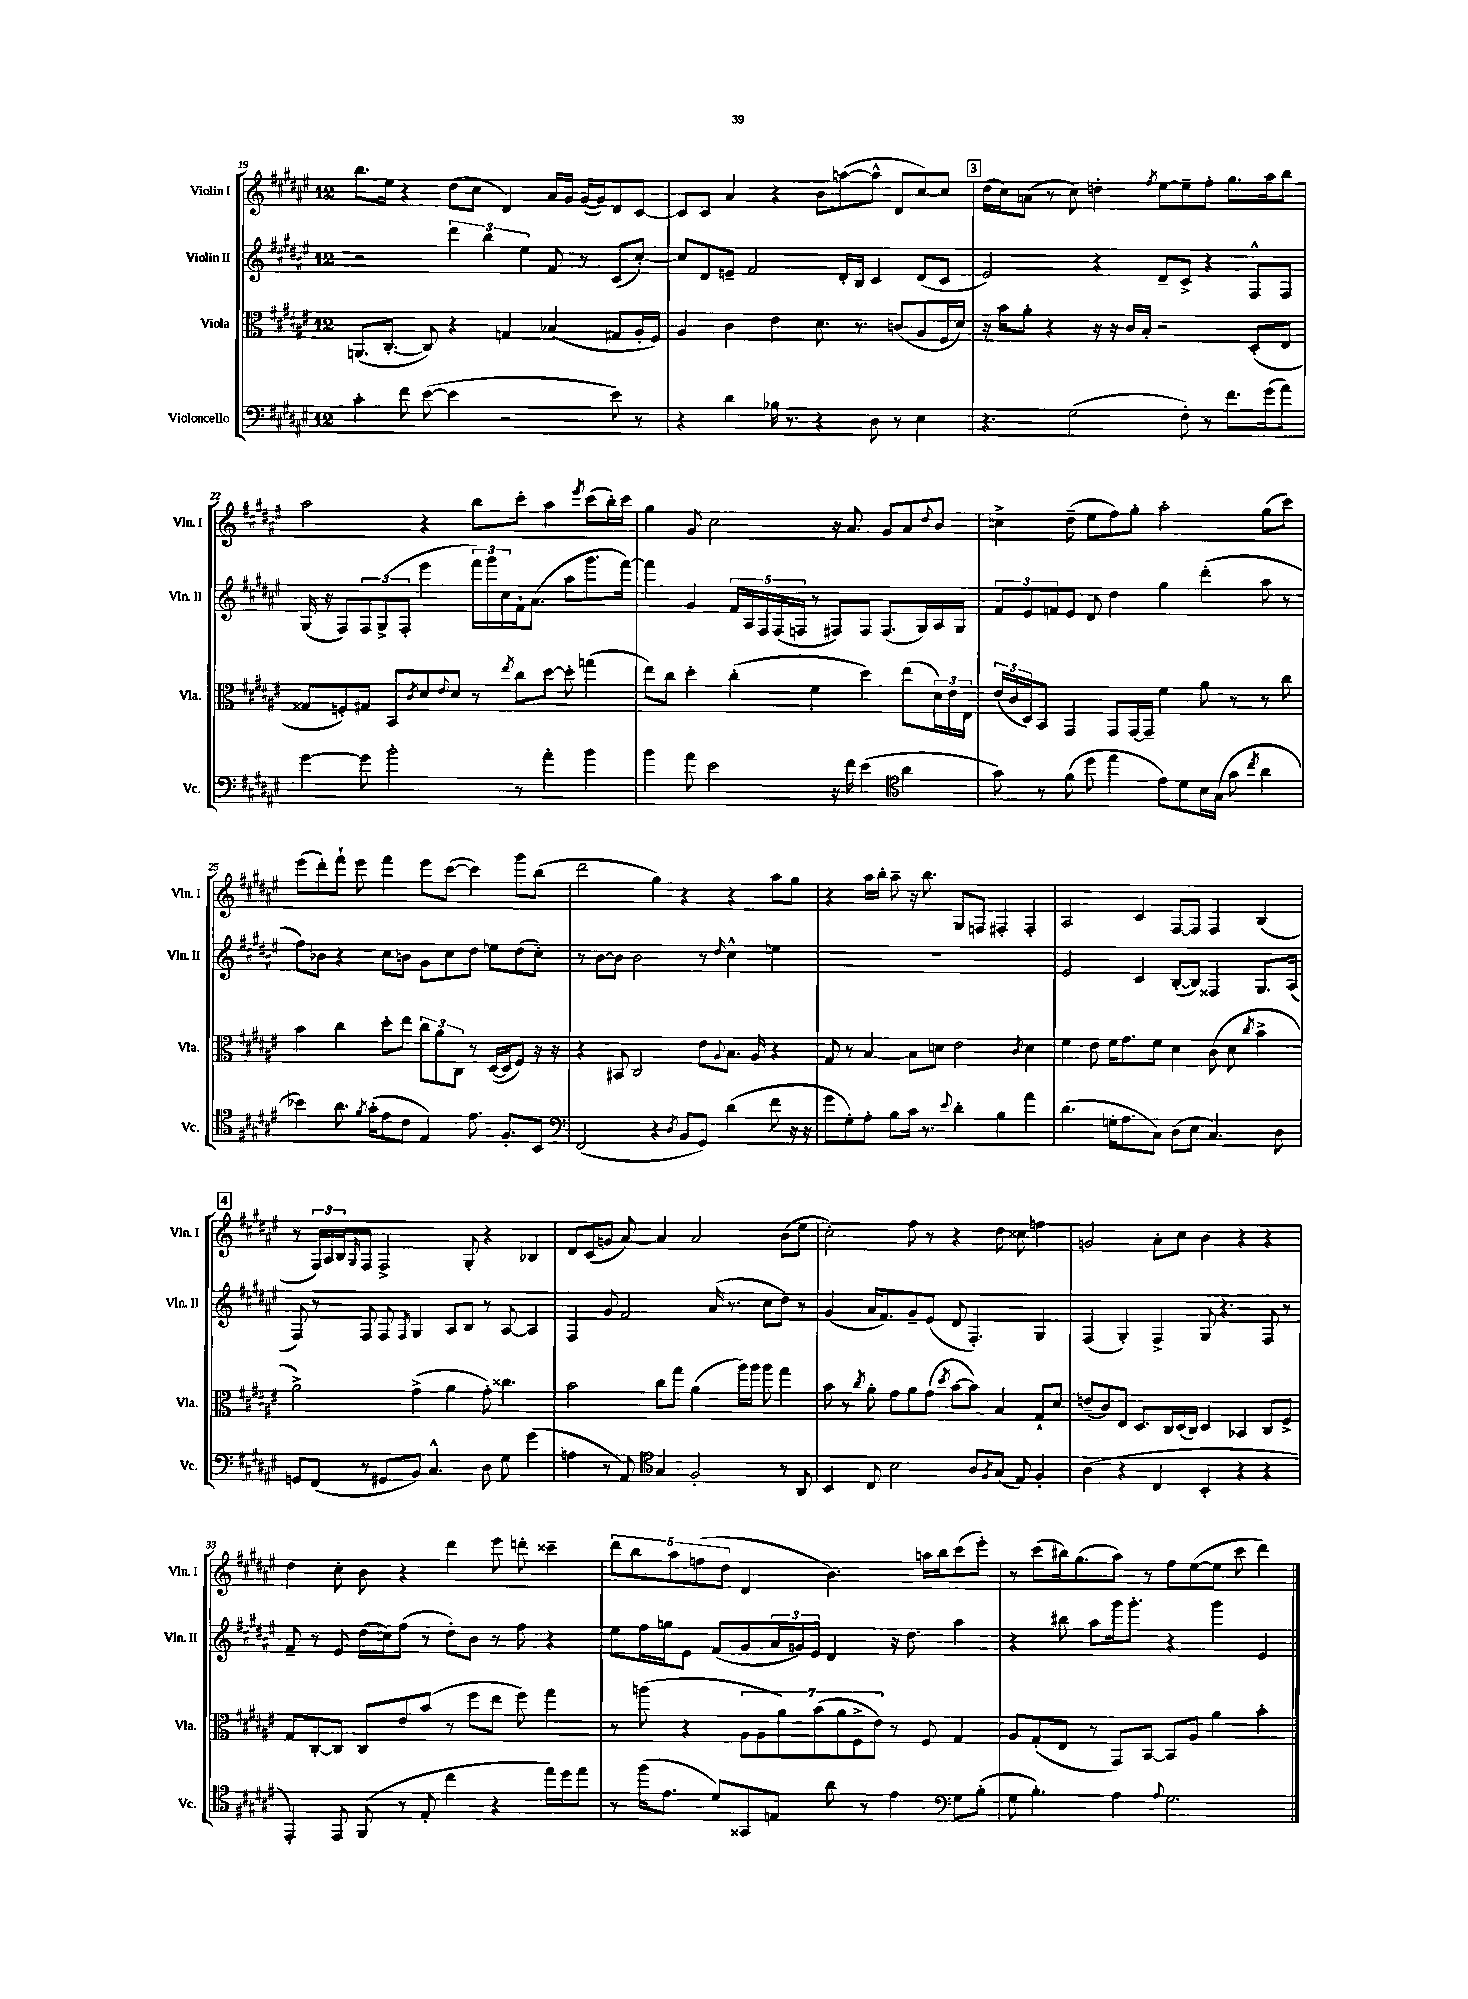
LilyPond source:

<<
\new StaffGroup <<
\new Staff = "s0" \with { instrumentName = "Violin I" shortInstrumentName = "Vln. I" } {
    \clef treble \key fis \major \once \override Staff.TimeSignature.style = #'single-digit \time 12/8
    b''8. eis''16 r4 dis''8( cis''8 dis'4) ais'16 gis'16 gis'16~( gis'16) dis'8 cis'8~ |
    cis'8 cis'8 ais'4 r4 b'8 a''8~( a''8-^ dis'8 cis''8~) cis''8 |
    \mark \markup { \box "3" } dis''16( cis''16) a'8( r8 cis''8) d''4-. \acciaccatura { fis''8 } eis''8~ eis''8-- fis''8-. gis''8. ais''16 b''8 |
    ais''2 r4 b''8 cis'''8-. ais''4 \acciaccatura { eis'''8 } cis'''8( b''16-.) cis'''16 |
    gis''4 gis'8 cis''2 r16 ais'8. gis'8 ais'8 \appoggiatura { dis''8 } b'8 |
    c''4-> dis''8--( eis''8 fis''8) gis''8-. ais''2-. gis''8( cis'''8) |
    eis'''8( dis'''8-.) fis'''8-! eis'''8 fis'''4 eis'''8 cis'''8~( cis'''4) gis'''8 b''8( |
    dis'''2 gis''4) r4 r4 ais''8 gis''8 |
    r4 ais''16 b''16-. ais''8-- r16 b''8. gis8 f8 fis4-. fis4-. |
    ais2 cis'4 fis8~ fis8 fis4 b4( |
    \mark \markup { \box "4" } r8 \tuplet 3/2 { fis16) ais16 b16 } \grace { gis16 } fis8 fis2-> gis8-. r4 bes4 |
    dis'8 cis'8( g'8 ais'8~) ais'4 ais'2 b'8( eis''8 |
    cis''2-.) fis''8 r8 r4 dis''8 cisis''8 f''4 |
    g'2 ais'8-. cis''8 b'4 r4 r4 |
    dis''4 cis''8-. b'8 r4 dis'''4 eis'''8 d'''8-. cisis'''4-- |
    \tuplet 5/4 { dis'''8 b''8 ais''8 f''8( dis''8 } dis'4 b'4.) a''16 b''16 cis'''8( eis'''8-.) |
    r8 cis'''8( bis''16) gis''8.( ais''8) r8 fis''8 eis''8~( eis''8 cis'''8 dis'''4) \bar "|." |
}
\new Staff = "s1" \with { instrumentName = "Violin II" shortInstrumentName = "Vln. II" } {
    \clef treble \key fis \major \once \override Staff.TimeSignature.style = #'single-digit \time 12/8
    r2 \tuplet 3/2 { dis'''4 b''4 eis''4 } fis'8 r8 cis'8( cis''8~-.) |
    cis''8 dis'8 e'8-- fis'2 dis'16-. b16 cis'4 dis'8( cis'8 |
    \mark \markup { \box "3" } eis'2) r4 dis'8-- cis'8-> r4 fis8-^ fis8 |
    gis16( r16 fis8) \tuplet 3/2 { fis8 gis8->( fis8-. } eis'''4 \tuplet 3/2 { fis'''16) gis'''16 cis''16 } fis'16-! ais'8.( ais''8 gis'''8. fis'''16~) |
    fis'''4 gis'4 \tuplet 5/4 { fis'16 ais16 fis16 fis16( f16 } r8 fis8) fis8 fis8.( gis16) ais16 gis16 |
    \tuplet 3/2 { fis'8 eis'8 f'8 } eis'8 dis'8 dis''4 gis''4 dis'''4-.( ais''8 r8 |
    fis''8) bes'8 r4 cis''8 b'8 gis'8 cis''8 dis''8 e''8 dis''8( cis''8-.) |
    r8 b'8~ b'8 b'2 r8 \grace { dis''16 } cis''4-^ e''4 |
    R1. |
    eis'2 cis'4 b8~-.( b8) fisis4 gis8. ais16( |
    \mark \markup { \box "4" } fis8) r8 fis8 fis8 \acciaccatura { fis8 } gis4 ais8 b8 r8 ais8~ ais4 |
    fis4 gis'8 fis'2 ais'16( r8. cis''8 dis''8) r8 |
    gis'4( ais'16 fis'8.) gis'8-- eis'8( dis'8 fis4.-.) gis4 |
    fis4( gis4-.) fis4-> gis8 r4. fis8 r8 |
    fis'8-- r8 eis'8 dis''16( c''16) fis''8( r8 dis''8-.) b'8 r8 fis''8 r4 |
    eis''8 fis''16 g''16 eis'8 fis'8( gis'8 \tuplet 3/2 { ais'16 g'16) eis'16 } dis'4 r16 dis''8. ais''4 |
    r4 bis''8 ais''8 gis'''16 gis'''8.-. r4 gis'''4 eis'4 \bar "|." |
}
\new Staff = "s2" \with { instrumentName = "Viola" shortInstrumentName = "Vla." } {
    \clef alto \key fis \major \once \override Staff.TimeSignature.style = #'single-digit \time 12/8
    a,8.( cis8.~-. cis8) r4 g4 bes4( gis8 ais16-. fis16) |
    ais4 cis'4 eis'4 dis'8. r8. c'8( ais8 fis16 dis'16) |
    \mark \markup { \box "3" } r16 b'16 ais'8-. r4 r16 r16 cis'16 b16-. r2 dis8-.( eis8 |
    gisis8 f8-.) gis8 b,8 \acciaccatura { cis'8 } dis'8 \appoggiatura { eis'8 } dis'8 r8 \acciaccatura { eis''8 } cis''8 dis''8~ dis''8-. g''4( |
    eis''8) cis''8 dis''4-. cis''4-.( fis'4 dis''4) eis''8( \tuplet 3/2 { dis'16) eis'16 eis16 } |
    \tuplet 3/2 { eis'16( cis'16 dis16) } b,8 gis,4 gis,8 gis,16~ gis,16-- fis'4 ais'8 r8 r8 cis''8 |
    b'4 cis''4 dis''8-. eis''8 \tuplet 3/2 { cis''8 ais'8 cis8 } r8 dis16~( dis16 fis8) r16 r16 |
    r4 bis,8 cis2 eis'8 \appoggiatura { ais8 } b8. ais16 r4 |
    gis8 r8 b4~ b8 d'8 eis'2 \acciaccatura { cis'8 } d'4 |
    fis'4 eis'8 fis'16 gis'8. fis'8 dis'4 cis'8( dis'8 \acciaccatura { cis''8 } b'4-> |
    \mark \markup { \box "4" } ais'2->) gis'4->( ais'4 gis'8-.) cisis''4. |
    b'2 cis''8 gis''8 ais'4( ais''16) ais''16 ais''8 gis''4 |
    b'8 r8 \acciaccatura { cis''8 } ais'8-. gis'8 ais'8 gis'8( \acciaccatura { dis''8 } b'8~ b'8) b4 gis8-! dis'8 |
    e'8--( cis'8) eis8 dis8. cis16 dis16( cis16) dis4 bes,4 cis8 fis8-> |
    gis8 cis8~-. cis8 cis8 eis'8 b'8( r8 fis''8 eis''8 fis''8) gis''4 |
    r8 a''8( r4 \tuplet 7/4 { ais8 ais8 ais'8) b'8( ais'8 fis8-> eis'8) } r8 fis8 gis4 |
    ais8 gis8-.( eis8 r8 gis,8) b,8~ b,8 ais8 ais'4 b'4-. \bar "|." |
}
\new Staff = "s3" \with { instrumentName = "Violoncello" shortInstrumentName = "Vc." } {
    \clef bass \key fis \major \once \override Staff.TimeSignature.style = #'single-digit \time 12/8
    cis'4-. fis'8 eis'8~( eis'4 r2 eis'8) r8 |
    r4 dis'4 bes16 r8. r4 dis8 r8 eis4 |
    \mark \markup { \box "3" } r4. gis2( fis8-.) r8 fis'8. gis'16( ais'8) |
    gis'4~ gis'8 b'2-. r8 ais'4-. b'4 |
    b'4 ais'8 eis'2 r16 fis'16 eis'4( \clef tenor ais'4 |
    gis'8) r8 fis'8( dis''8 eis''4 eis'8) dis'8 b16 gis16( gis'8 \acciaccatura { cis''8 } ais'4 |
    bes'4) ais'8. \acciaccatura { fis'8 } gis'16-.( eis'8 cis'8 eis4) eis'8. fis8.-. b,8 |
    \clef bass fis,2( r4 \acciaccatura { dis8 } b,8 gis,8) dis'4( fis'8 r16 r16 |
    gis'8 gis8-.) ais8-. b8 cis'16 r8. \appoggiatura { eis'8 } dis'4-. b4 ais'4 |
    dis'4.( g16-. ais8. cis8) dis8( eis8 cis4.) dis8 |
    \mark \markup { \box "4" } g,8 fis,8( r8 gis,8 b,8) cis4.-^ dis8 gis8 gis'4( |
    a4 r8 ais,8) \clef tenor gis4 fis2-. r8 ais,8 |
    b,4 cis8 b2 ais8 \acciaccatura { fis8 } gis8( eis8) fis4-. |
    ais4( r4 cis4 b,4-. r4 r4 |
    eis,4-.) eis,8 fis,8( r8 eis8-. cis''4 r4 eis''16) dis''16 eis''8 |
    r8 fis''16( eis'8. dis'8) gisis,8 e8 ais'8 r8 eis'4 \clef bass gis8 b8-.( |
    gis8 b4.-.) ais4 \appoggiatura { ais8 } gis2. \bar "|." |
}
>>
>>
\layout { \context { \Score currentBarNumber = #19 } }
